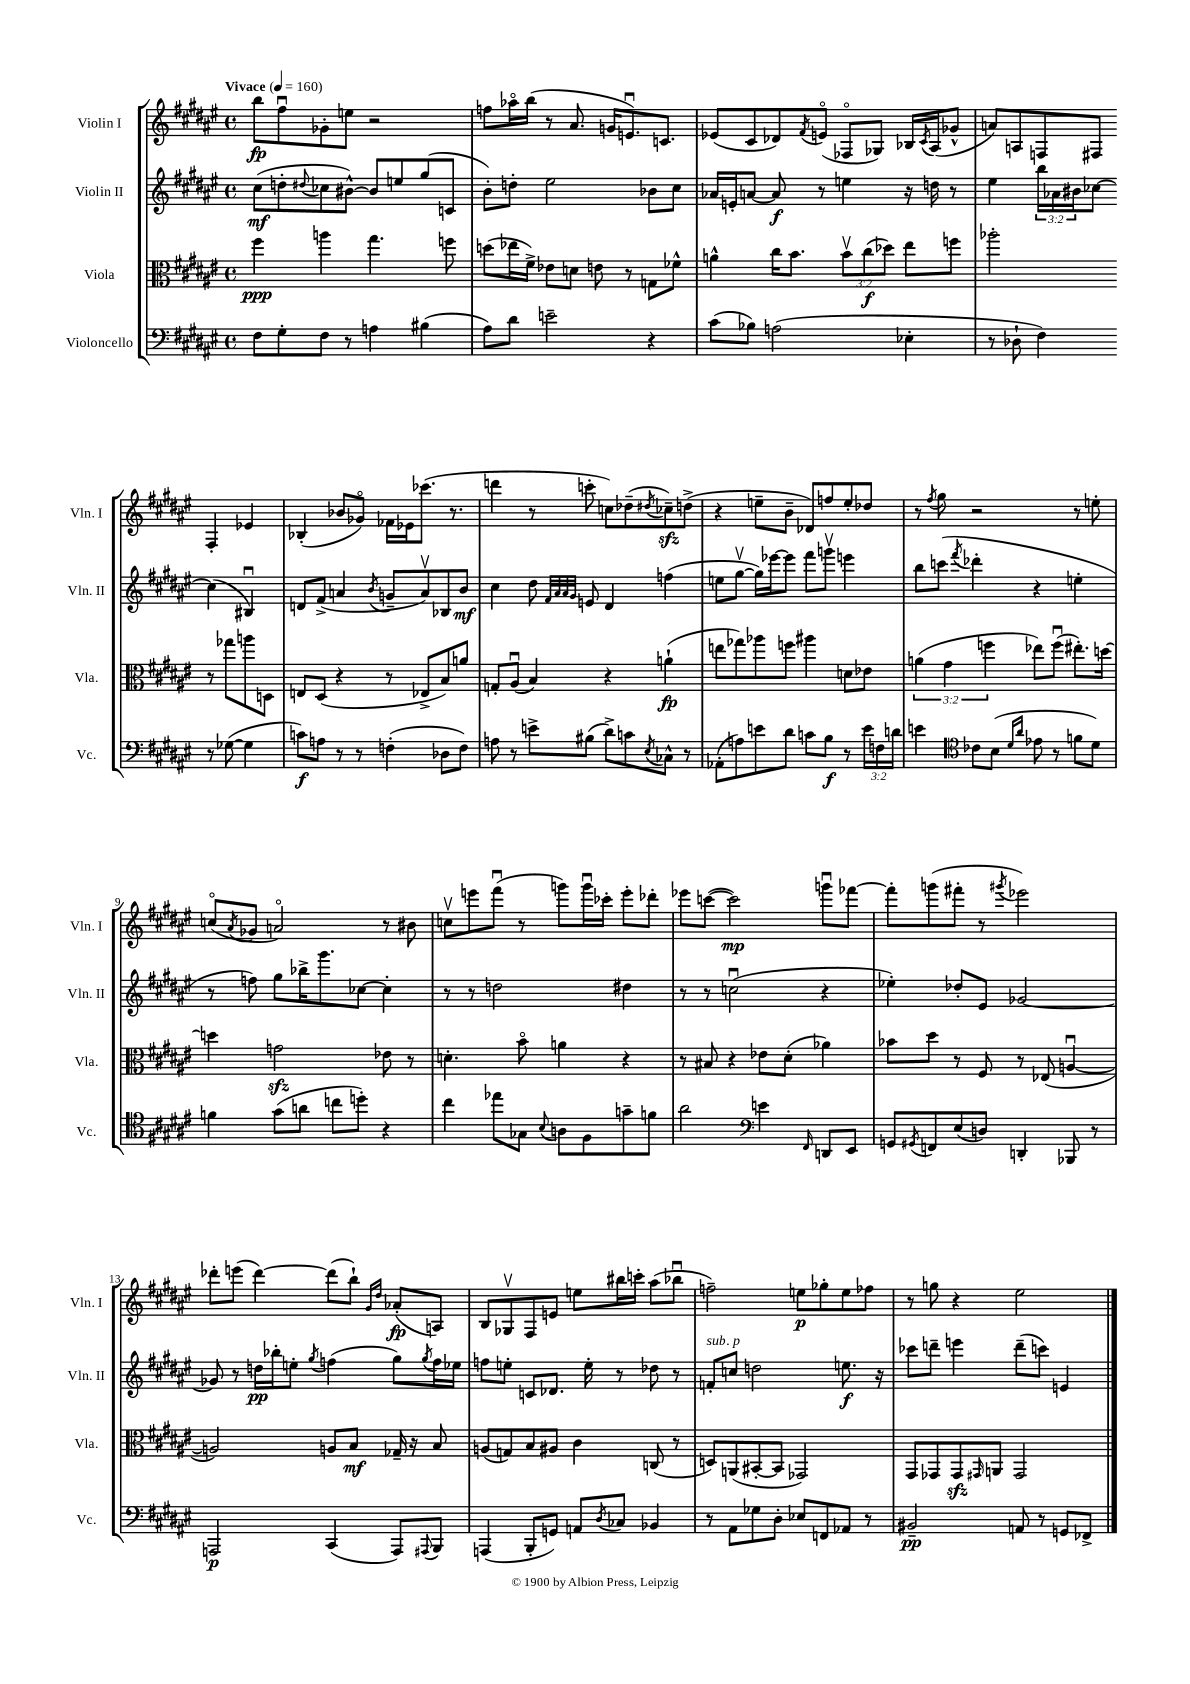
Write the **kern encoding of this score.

**kern	**dynam	**kern	**dynam	**kern	**dynam	**kern	**dynam
*part4	*part4	*part3	*part3	*part2	*part2	*part1	*part1
*staff4	*staff4	*staff3	*staff3	*staff2	*staff2	*staff1	*staff1
*I"Violoncello	*	*I"Viola	*	*I"Violin II	*	*I"Violin I	*
*I'Vc.	*	*I'Vla.	*	*I'Vln. II	*	*I'Vln. I	*
*clefF4	*	*clefC3	*	*clefG2	*	*clefG2	*
*k[f#c#g#d#a#e#]	*	*k[f#c#g#d#a#e#]	*	*k[f#c#g#d#a#e#]	*	*k[f#c#g#d#a#e#]	*
*M4/4	*	*M4/4	*	*M4/4	*	*M4/4	*
*met(c)	*	*met(c)	*	*met(c)	*	*met(c)	*
*MM160	*	*MM160	*	*MM160	*	*MM160	*
=1	=1	=1	=1	=1	=1	=1	=1
!	!	!	!	!	!	!LO:TX:a:B:t=Vivace	!
8F#\L	.	4ff#\	ppp	(8cc#\L	mf	8bb\L	fp
8G#'\	.	.	.	8ddn'\	.	8ff#u\	.
.	.	.	.	8qqdd#X/	.	.	.
8F#\J	.	4aan\	.	8cc-X\	.	8g-X'\	.
8r	.	.	.	[8b#X^^\J)	.	8een\J	.
4An\	.	4.gg#\	.	8b#/L]	.	2r	.
.	.	.	.	8een/	.	.	.
(4B#X\	.	.	.	(8gg#/	.	.	.
.	.	8ffn\	.	8cn/J	.	.	.
=2	=2	=2	=2	=2	=2	=2	=2
8A#\L)	.	(8ddn\L	.	8b'\L)	.	8ffn\L	.
8d#\J	.	16ee-X\L	.	8ddn'\J	.	16aa-X\L	.
.	.	16f#^\JJ)	.	.	.	(16bb\JJ	.
2en~\	.	8e-X\L	.	2ee#\	.	8r	.
.	.	8dn\J	.	.	.	8.a#/	.
.	.	8en\	.	.	.	.	.
.	.	.	.	.	.	16gn/KL	.
.	.	8r	.	.	.	8.enu/)	.
4r	.	8Gn\L	.	8b-X\L	.	.	.
.	.	.	.	.	.	8.cn/J	.
.	.	8f-X^^\J	.	8cc#\J	.	.	.
=3	=3	=3	=3	=3	=3	=3	=3
(8c#\L	.	4an^^\	.	16a-X/LL	.	(8e-X/L	.
.	.	.	.	16en'/J	.	.	.
8B-X\J)	.	.	.	[8an/J	.	8c#/	.
(2An\	.	16cc#\KL	.	8a/]	f	8d-X/)	.
.	.	8.b\J	.	.	.	.	.
.	.	.	.	.	.	8qf#/	.
.	.	.	.	8r	.	(8en/J	.
.	.	12bv\L	.	4een\	.	8F-X/L	.
.	.	(12cc#\	f	.	.	.	.
.	.	.	.	.	.	8G-X/J)	.
.	.	12dd-X\J)	.	.	.	.	.
4E-X'\	.	8ee#\L	.	16r	.	16B-X/LL	.
.	.	.	.	.	.	8qc#/	.
.	.	.	.	16ddn\	.	(16A#/J	.
.	.	8ffn\J	.	8r	.	8g-X^^/J	.
=4	=4	=4	=4	=4	=4	=4	=4
8r	.	2aa-X'\	.	4ee#\	.	8an/L)	.
8D-X`\	.	.	.	.	.	8An/	.
4F#\)	.	.	.	24bb\LL	.	8Fn/	.
.	.	.	.	24a-X\	.	.	.
.	.	.	.	24b#X\J	.	.	.
.	.	.	.	[8cc-X\J	.	8F#X/J	.
8r	.	8r	.	(4cc-\]	.	4F#'/	.
([8G-X\	.	8gg-X\L	.	.	.	.	.
4G-\]	.	8aan\	.	4B#Xu/)	.	4e-X/	.
.	.	8Dn\J	.	.	.	.	.
!!LO:LB:g=z
=5	=5	=5	=5	=5	=5	=5	=5
8cn\L)	f	8En/L	.	8dn/L	.	(4B-X'/	.
8An\J	.	(8D#/J	.	(8f#^/J	.	.	.
8r	.	4r	.	4an/	.	8b-X/L	.
8r	.	.	.	.	.	8g-X/J)	.
.	.	.	.	8qb/	.	.	.
(4Fn'\	.	8r	.	8gn~/L	.	16f-X\LL	.
.	.	.	.	.	.	16e-X\J	.
.	.	8E-X^/L	.	8av/)	.	(8.ccc-X\J	.
8D-X\L	.	8B/)	.	8B-X/	.	.	.
.	.	.	.	.	.	8.r	.
8F\J)	.	8an/J	.	8b/J	mf	.	.
=6	=6	=6	=6	=6	=6	=6	=6
8An\	.	8Gn'/L	.	4cc#\	.	4dddn\	.
8r	.	(8A#u/J	.	.	.	.	.
8en^\L	.	4B/)	.	8dd#\	.	8r	.
.	.	.	.	32qqf#/LLL	.	.	.
.	.	.	.	32qqa#/	.	.	.
.	.	.	.	32qqa#/	.	.	.
.	.	.	.	32qqg#/JJJ	.	.	.
(8B#X\J	.	.	.	8en/	.	8cccn'\	.
8d#^\L)	.	4r	.	4d#/	.	8ccn\L)	.
8cn\	.	.	.	.	.	(8dd-X~\	.
8qE#/	.	.	.	.	.	8qdd#X/	.
8C-X^^\J	.	(4an`\	fp	(4ffn\	.	8cc-Xzz~\)	.
8r	.	.	.	.	.	(8ddn^\J	.
=7	=7	=7	=7	=7	=7	=7	=7
(8AA-X'\L	.	8een\L	.	8een\L	.	4r	.
8An\)	.	8gg-X\)	.	[8gg#v\J	.	.	.
8en\	.	8aa-X\	.	16gg#\LL])	.	8een~\L	.
.	.	.	.	[16eee-X\J	.	.	.
8d#\J	.	8ffn\J	.	8eee-\J]	.	8b~\J	.
8cn\L	.	4aa#X\	.	8fff#\L	.	8d-X/L)	.
8B\J	f	.	.	8gggnv\J	.	8ffn/	.
8r	.	8dn\L	.	4eeen\	.	8ee'/	.
24e\LL	.	8e-X\J	.	.	.	8dd-X/J	.
24Fn\	.	.	.	.	.	.	.
24dn\JJ	.	.	.	.	.	.	.
=8	=8	=8	=8	=8	=8	=8	=8
4en\	.	(6an\	.	8bb\L	.	8r	.
.	.	.	.	.	.	8qff#/	.
.	.	.	.	(8cccn\J	.	8gg#\	.
.	.	6g#\	.	.	.	.	.
*clefC4	*	*	*	*	*	*	*
.	.	.	.	8qfff#/	.	.	.
8c-X\L	.	.	.	4ddd-X'\	.	2r	.
.	.	6ffn\	.	.	.	.	.
(8B\J	.	.	.	.	.	.	.
16qqd#/LL	.	.	.	.	.	.	.
16qqa#/JJ	.	.	.	.	.	.	.
8e-X\	.	8ee-X\L)	.	4r	.	.	.
8r	.	(8ffu\J	.	.	.	.	.
8fn\L	.	8.ee#X'\L)	.	4een'\	.	8r	.
8d#\J)	.	.	.	.	.	8een'\	.
.	.	[16ddn\Jk	.	.	.	.	.
!!LO:LB:g=z
=9	=9	=9	=9	=9	=9	=9	=9
4fn\	.	4ddn\]	.	8r	.	(8ccn/L	.
.	.	.	.	.	.	8qa#/	.
.	.	.	.	8ffn\)	.	8g-X/J	.
(8g#\L	.	2gnzz\	.	8gg#\L	.	2an/)	.
8an\J	.	.	.	16bb-X^\K	.	.	.
.	.	.	.	8.ggg#\	.	.	.
8ccn\L	.	.	.	.	.	.	.
8ddn'\J)	.	.	.	[8cc-X\J	.	.	.
4r	.	8e-X\	.	4cc-'\]	.	8r	.
.	.	8r	.	.	.	8b#X\	.
=10	=10	=10	=10	=10	=10	=10	=10
4cc#\	.	4.dn'\	.	8r	.	8ccnv\L	.
.	.	.	.	8r	.	8eeen\	.
8ee-X\L	.	.	.	2ddn\	.	(8fff#u\J	.
8G-X\J	.	8b\	.	.	.	8r	.
8qqB/	.	.	.	.	.	.	.
8An\L	.	4an\	.	.	.	8gggn\L)	.
8F#\	.	.	.	.	.	16gggu\L	.
.	.	.	.	.	.	16ccc-X'\JJ	.
8gn~\	.	4r	.	4dd#X\	.	8eee'\L	.
8fn\J	.	.	.	.	.	8ddd-X'\J	.
=11	=11	=11	=11	=11	=11	=11	=11
2a#\	.	8r	.	8r	.	8eee-X\L	.
.	.	8B#X/	.	8r	.	([8cccn\J	.
.	.	4r	.	(2ccnu\	.	2ccc\])	mp
*clefF4	*	*	*	*	*	*	*
4en\	.	8e-X\L	.	.	.	.	.
.	.	(8d#'\J	.	.	.	.	.
16qqFF#/	.	.	.	.	.	.	.
8DDn/L	.	4a-X\)	.	4r	.	8gggnu\L	.
8EE#/J	.	.	.	.	.	[8fff-X\J	.
=12	=12	=12	=12	=12	=12	=12	=12
8GGn/L	.	8b-X\L	.	4ee-X'\)	.	8fff-'\L]	.
8qGG#X/	.	.	.	.	.	.	.
8FFn/	.	8dd#\J	.	.	.	(8gggn\	.
(8E#/	.	8r	.	8dd-X'/L	.	8fff#X'\J	.
8Dn/J)	.	8F#/	.	8e#/J	.	8r	.
.	.	.	.	.	.	8qggg#X/	.
4DDn'/	.	8r	.	[2g-X/	.	2eee-X\)	.
.	.	(8E-X/	.	.	.	.	.
8BBB-X/	.	[4Anu/	.	.	.	.	.
8r	.	.	.	.	.	.	.
!!LO:LB:g=z
=13	=13	=13	=13	=13	=13	=13	=13
2AAAn/	p	2An/])	.	8g-X/]	.	8ddd-X'\L	.
.	.	.	.	8r	.	(8eeen\J	.
.	.	.	.	16ddn\LL	pp	[4ddd-\)	.
.	.	.	.	16bb-X'\J	.	.	.
.	.	.	.	8een'\J	.	.	.
.	.	.	.	8qgg#/	.	.	.
(4CC#/	.	8An/L	.	(4ffn\	.	(8ddd-\L]	.
.	.	8B/J	mf	.	.	8bb`\J)	.
.	.	.	.	.	.	16qqg#/LL	.
.	.	.	.	.	.	16qqdd#/JJ	.
8AAA/L)	.	16G-X~/	.	8gg#\L)	.	(8a-X'/L	fp
.	.	16r	.	.	.	.	.
8qqAAA#X/	.	.	.	8qgg#/	.	.	.
8BBB/J	.	8B/	.	16ff\L	.	8An/J)	.
.	.	.	.	16ee-X\JJ	.	.	.
=14	=14	=14	=14	=14	=14	=14	=14
(4AAAn/	.	(8An/L	.	8ffn\L	.	8B/L	.
.	.	8Gn/)	.	8een'\J	.	8G-Xv/	.
8BBB'/L	.	8B/	.	8cn/L	.	8F#/	.
8GGn/J)	.	8A#X/J	.	8.d-X/J	.	8en/J	.
8AAn/L	.	4c#\	.	.	.	8een\L	.
.	.	.	.	16ee'\	.	.	.
8qD#/	.	.	.	.	.	.	.
8C-X/J	.	.	.	8r	.	16bb#X\L	.
.	.	.	.	.	.	16cccn'\JJ	.
4BB-X/	.	(8Cn/	.	8dd-X\	.	(8aa#\L	.
.	.	8r	.	8r	.	8bb-Xu\J	.
=15	=15	=15	=15	=15	=15	=15	=15
!	!	!	!	!LO:TX:a:i:t=sub. p	!	!	!
8r	.	8Dn/L)	.	8fn'/L	.	2ffn~\)	.
8AA#\L	.	(8AAn/	.	8ccn/J	.	.	.
8G-X\	.	[8BB#X'/	.	2ddn\	.	.	.
8D#'\J	.	8BB#/J]	.	.	.	.	.
8E-X/L	.	2GG-X/)	.	.	.	8een\L	p
8FFn/	.	.	.	.	.	8gg-X'\	.
8AA-X/J	.	.	.	8.een\	f	8ee\	.
8r	.	.	.	.	.	8ff-X\J	.
.	.	.	.	16r	.	.	.
=16	=16	=16	=16	=16	=16	=16	=16
2BB#X~/	pp	8GG#/L	.	8ccc-X\L	.	8r	.
.	.	8GG-X/	.	8dddn~\J	.	8ggn\	.
.	.	8GG-zz/	.	4eeen\	.	4r	.
.	.	16qqGG#X/	.	.	.	.	.
.	.	8AAn/J	.	.	.	.	.
8AAn/	.	2GG#/	.	(8ddd~\L	.	2ee#\	.
8r	.	.	.	8cccn\J)	.	.	.
8GGn/L	.	.	.	4en/	.	.	.
8FF-X^/J	.	.	.	.	.	.	.
==	==	==	==	==	==	==	==
*-	*-	*-	*-	*-	*-	*-	*-
